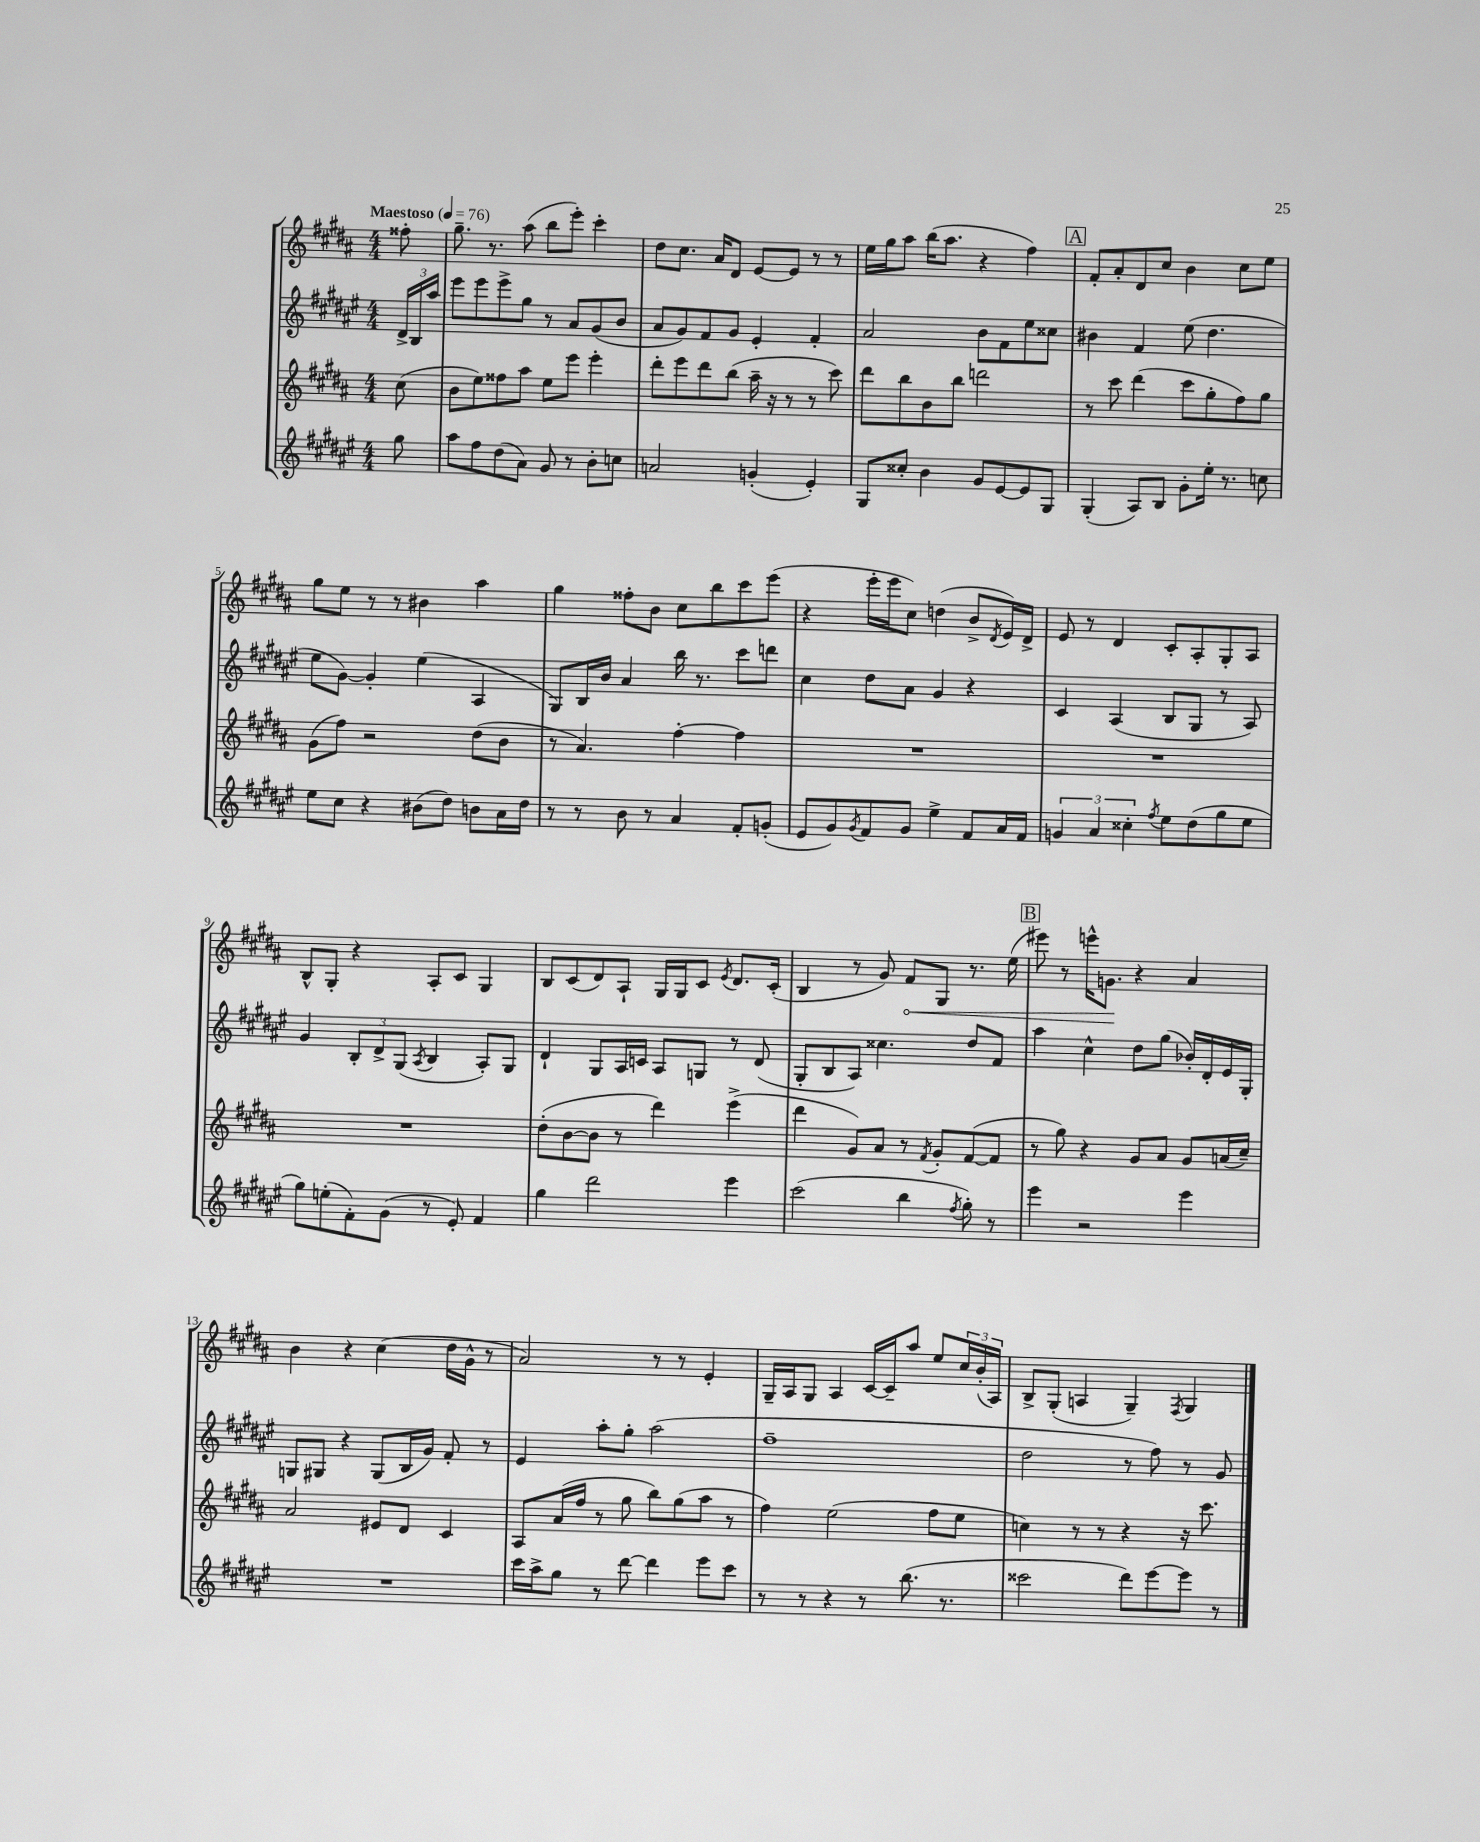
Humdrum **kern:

**kern	**kern	**kern	**kern	**dynam
*part4	*part3	*part2	*part1	*part1
*staff4	*staff3	*staff2	*staff1	*staff1
*clefG2	*clefG2	*clefG2	*clefG2	*
*k[f#c#g#d#a#e#]	*k[f#c#g#d#a#]	*k[f#c#g#d#a#e#]	*k[f#c#g#d#a#]	*
*M4/4	*M4/4	*M4/4	*M4/4	*
*MM76	*MM76	*MM76	*MM76	*
=	=	=	=	=
!	!	!	!LO:TX:a:B:t=Maestoso	!
8gg#\	(8cc#\	24d#^/LL	8ff##X'\	.
.	.	24B/	.	.
.	.	24aa#/JJ	.	.
=1	=1	=1	=1	=1
8aa#\L	8b\L	8eee#\L	8.gg#~\	.
8ff#\	8ee\)	8eee#\	.	.
.	.	.	8.r	.
(8dd#\	8ff##X\	8eee#^\	.	.
8a#\J)	8aa#\J	8gg#\J	(8aa#\	.
8g#/	8ee\L	8r	8bb\L	.
8r	8eee\J	8a#/L	8eee'\J)	.
8b'\L	4eee'\	(8g#/	4ccc#'\	.
8ccn\J	.	8b/J	.	.
=2	=2	=2	=2	=2
2an/	8ddd#'\L	8a#/L	8dd#\L	.
.	8eee\	8g#/)	8.cc#\J	.
.	8ddd#\	8f#/	.	.
.	.	.	16a#/KL	.
.	(8bb\J	8g#/J	8d#/J	.
(4gn'/	16aa#~\	4e#'/	[8e/L	.
.	16r	.	.	.
.	8r	.	8e/J]	.
4e#'/)	8r	4f#'/	8r	.
.	8ccc#\)	.	8r	.
=3	=3	=3	=3	=3
8G#/L	8ddd#\L	2a#/	16ee\LL	.
.	.	.	16gg#\J	.
8cc##X'/J	8bb\	.	8aa#\J	.
4b\	8b\	.	(16bb\KL	.
.	.	.	8.aa#\J	.
.	8bb\J	.	.	.
8g#/L	2dddn\	8b\L	4r	.
[8e#/	.	8f#\	.	.
8e#/]	.	8ee#\	4ff#\)	.
8G#/J	.	8cc##X\J	.	.
!!LO:REH:place=s1:t=A
=4	=4	=4	=4	=4
(4G#'/	8r	4b#X\	8f#'/L	.
.	8ccc#\	.	8a#'/	.
8A#/L)	(4ddd#\	4f#/	8d#/	.
8B/J	.	.	8cc#/J	.
8g#'\L	8ccc#\L	(8ee#\	4b\	.
16ee#'\Jk	8gg#'\	4.dd#\	.	.
8.r	.	.	.	.
.	8ff#\)	.	8cc#\L	.
8ccn\	8gg#\J	.	8ee\J	.
!!LO:LB:g=z
=5	=5	=5	=5	=5
8ee#\L	(8g#\L	8ee#\L	8gg#\L	.
8cc#\J	8ff#\J)	[8g#\J)	8ee\J	.
4r	2r	4g#'/]	8r	.
.	.	.	8r	.
(8b#X\L	.	(4ee#\	4b#X\	.
8dd#\J)	.	.	.	.
8bn\L	(8dd#\L	4A#/	4aa#\	.
16a#\L	8b\J	.	.	.
16dd#\JJ	.	.	.	.
=6	=6	=6	=6	=6
8r	8r	8G#/L)	4gg#\	.
8r	4.a#/)	16B/L	.	.
.	.	16b/JJ	.	.
8b\	.	4a#/	8ff##X'\L	.
8r	.	.	8b\J	.
4a#/	[4ff#'\	16bb\	8cc#\L	.
.	.	8.r	.	.
.	.	.	8bb\	.
8f#'/L	4ff#\]	8ccc#\L	8ccc#\	.
(8gn'/J	.	8dddn\J	(8eee\J	.
=7	=7	=7	=7	=7
8e#/L	1r	4cc#\	4r	.
8g#/)	.	.	.	.
8qg#/	.	.	.	.
8f#/	.	8dd#\L	16eee'\LL	.
.	.	.	16eee\J	.
8g#/J	.	8a#\J	8cc#\J)	.
4ee#^\	.	4g#/	(4ddn\	.
8f#/L	.	4r	8b^/L	.
.	.	.	8qd#/	.
16a#/L	.	.	16e/L)	.
16f#/JJ	.	.	16d#^/JJ	.
=8	=8	=8	=8	=8
6gn/	1r	4c#/	8e/	.
.	.	.	8r	.
6a#/	.	.	.	.
.	.	(4A#/	4d#/	.
6cc##X'\	.	.	.	.
8qff#/	.	.	.	.
8ee#\L	.	8B/L	8c#'/L	.
(8dd#\	.	8G#/J	8A#'/	.
8gg#\	.	8r	8G#'/	.
8ee#\J	.	8A#/)	8A#/J	.
!!LO:LB:g=z
=9	=9	=9	=9	=9
8gg#\L)	1r	4g#/	8B^^/L	.
(8een'\	.	.	8G#'/J	.
8f#'\)	.	12B'/L	4r	.
.	.	12d#^/	.	.
(8g#\J	.	.	.	.
.	.	(12G#/J	.	.
.	.	8qA#/	.	.
8r	.	4B/	8A#'/L	.
8e#'/)	.	.	8c#/J	.
4f#/	.	8A#'/L)	4G#/	.
.	.	8G#/J	.	.
=10	=10	=10	=10	=10
4gg#\	(8dd#'\L	4d#`/	8B/L	.
.	[8b\	.	(8c#/	.
2ddd#\	8b\J]	8G#/L	8d#/)	.
.	8r	16A#/L	8A#`/J	.
.	.	16cn/JJ	.	.
.	4ddd#\)	8A#/L	16G#/LL	.
.	.	.	16G#/J	.
.	.	8Gn/J	8c#/J	.
.	.	.	8qe/	.
4eee#\	(4eee^\	8r	8.d#/L	.
.	.	(8d#/	.	.
.	.	.	(16c#'/Jk	.
=11	=11	=11	=11	=11
(2ccc#\	4ddd#\	8G#'/L	4B/	.
.	.	8B/	.	.
.	8g#/L)	8A#/J)	8r	.
.	8a#/J	4.cc##X\	8g#/)	.
!	!	!	!	!LO:HP:b
4bb\	8r	.	8f#/L	<
.	8qf#/	.	.	.
.	8g#'/L	.	8G#/J	.
8qff#/	.	.	.	.
8gg#'\)	([8f#/	8dd#/L	8.r	.
8r	8f#/J]	8f#/J	.	.
.	.	.	(16ee\	.
!!LO:REH:place=s1:t=B
=12	=12	=12	=12	=12
4eee#\	8r	4aa#\	8eee#X\)	.
.	8gg#\)	.	8r	.
2r	4r	4cc#^^\	16eeen^^\KL	.
.	.	.	8.gn\J	.
.	8g#/L	8dd#\L	4r	[
.	8a#/J	(8gg#\J	.	.
4eee#\	8g#/L	16b-X'/LL)	4a#/	.
.	.	16d#'/	.	.
.	(16an/L	16e#/	.	.
.	16cc#~/JJ)	16G#'/JJ	.	.
!!LO:LB:g=z
=13	=13	=13	=13	=13
1r	2a#/	8Gn/L	4b\	.
.	.	8G#X/J	.	.
.	.	4r	4r	.
.	8e#X/L	(8G#/L	(4cc#\	.
.	8d#/J	16B/L	.	.
.	.	16g#/JJ)	.	.
.	4c#/	8f#'/	16dd#\LL	.
.	.	.	16g#^^\JJ	.
.	.	8r	8r	.
=14	=14	=14	=14	=14
16ccc#\LL	8A#/L	4e#/	2a#/)	.
16aa#^\J	.	.	.	.
8gg#\J	(16a#/L	.	.	.
.	16ff#/JJ	.	.	.
8r	8r	8aa#'\L	.	.
[8ddd#\	8gg#\	8gg#'\J	.	.
4ddd#\]	8bb\L)	(2aa#\	8r	.
.	(8gg#\	.	8r	.
8eee#\L	8aa#\J	.	4e'/	.
8ccc#\J	8r	.	.	.
=15	=15	=15	=15	=15
8r	4ff#\)	1ff#~	16G#~/LL	.
.	.	.	16A#/J	.
8r	.	.	8G#/J	.
4r	(2ee\	.	4A#/	.
8r	.	.	[16c#/LL	.
.	.	.	16c#~/J]	.
(8.bb\	.	.	8aa#/J	.
.	8ff#\L	.	8ee/L	.
8.r	.	.	.	.
.	8ee\J	.	24cc#/L	.
.	.	.	(24b'/	.
.	.	.	24A#/JJ)	.
=16	=16	=16	=16	=16
2ccc##X\	4ccn\)	2dd#\	8B^/L	.
.	.	.	(8G#'/J	.
.	8r	.	4An/	.
.	8r	.	.	.
8ddd#\L)	4r	8r	4G#~/)	.
[8eee#\	.	8ff#\)	.	.
.	.	.	8qF#/	.
8eee#\J]	16r	8r	4G#/	.
.	8.ccc#\	.	.	.
8r	.	8g#/	.	.
==	==	==	==	==
*-	*-	*-	*-	*-
